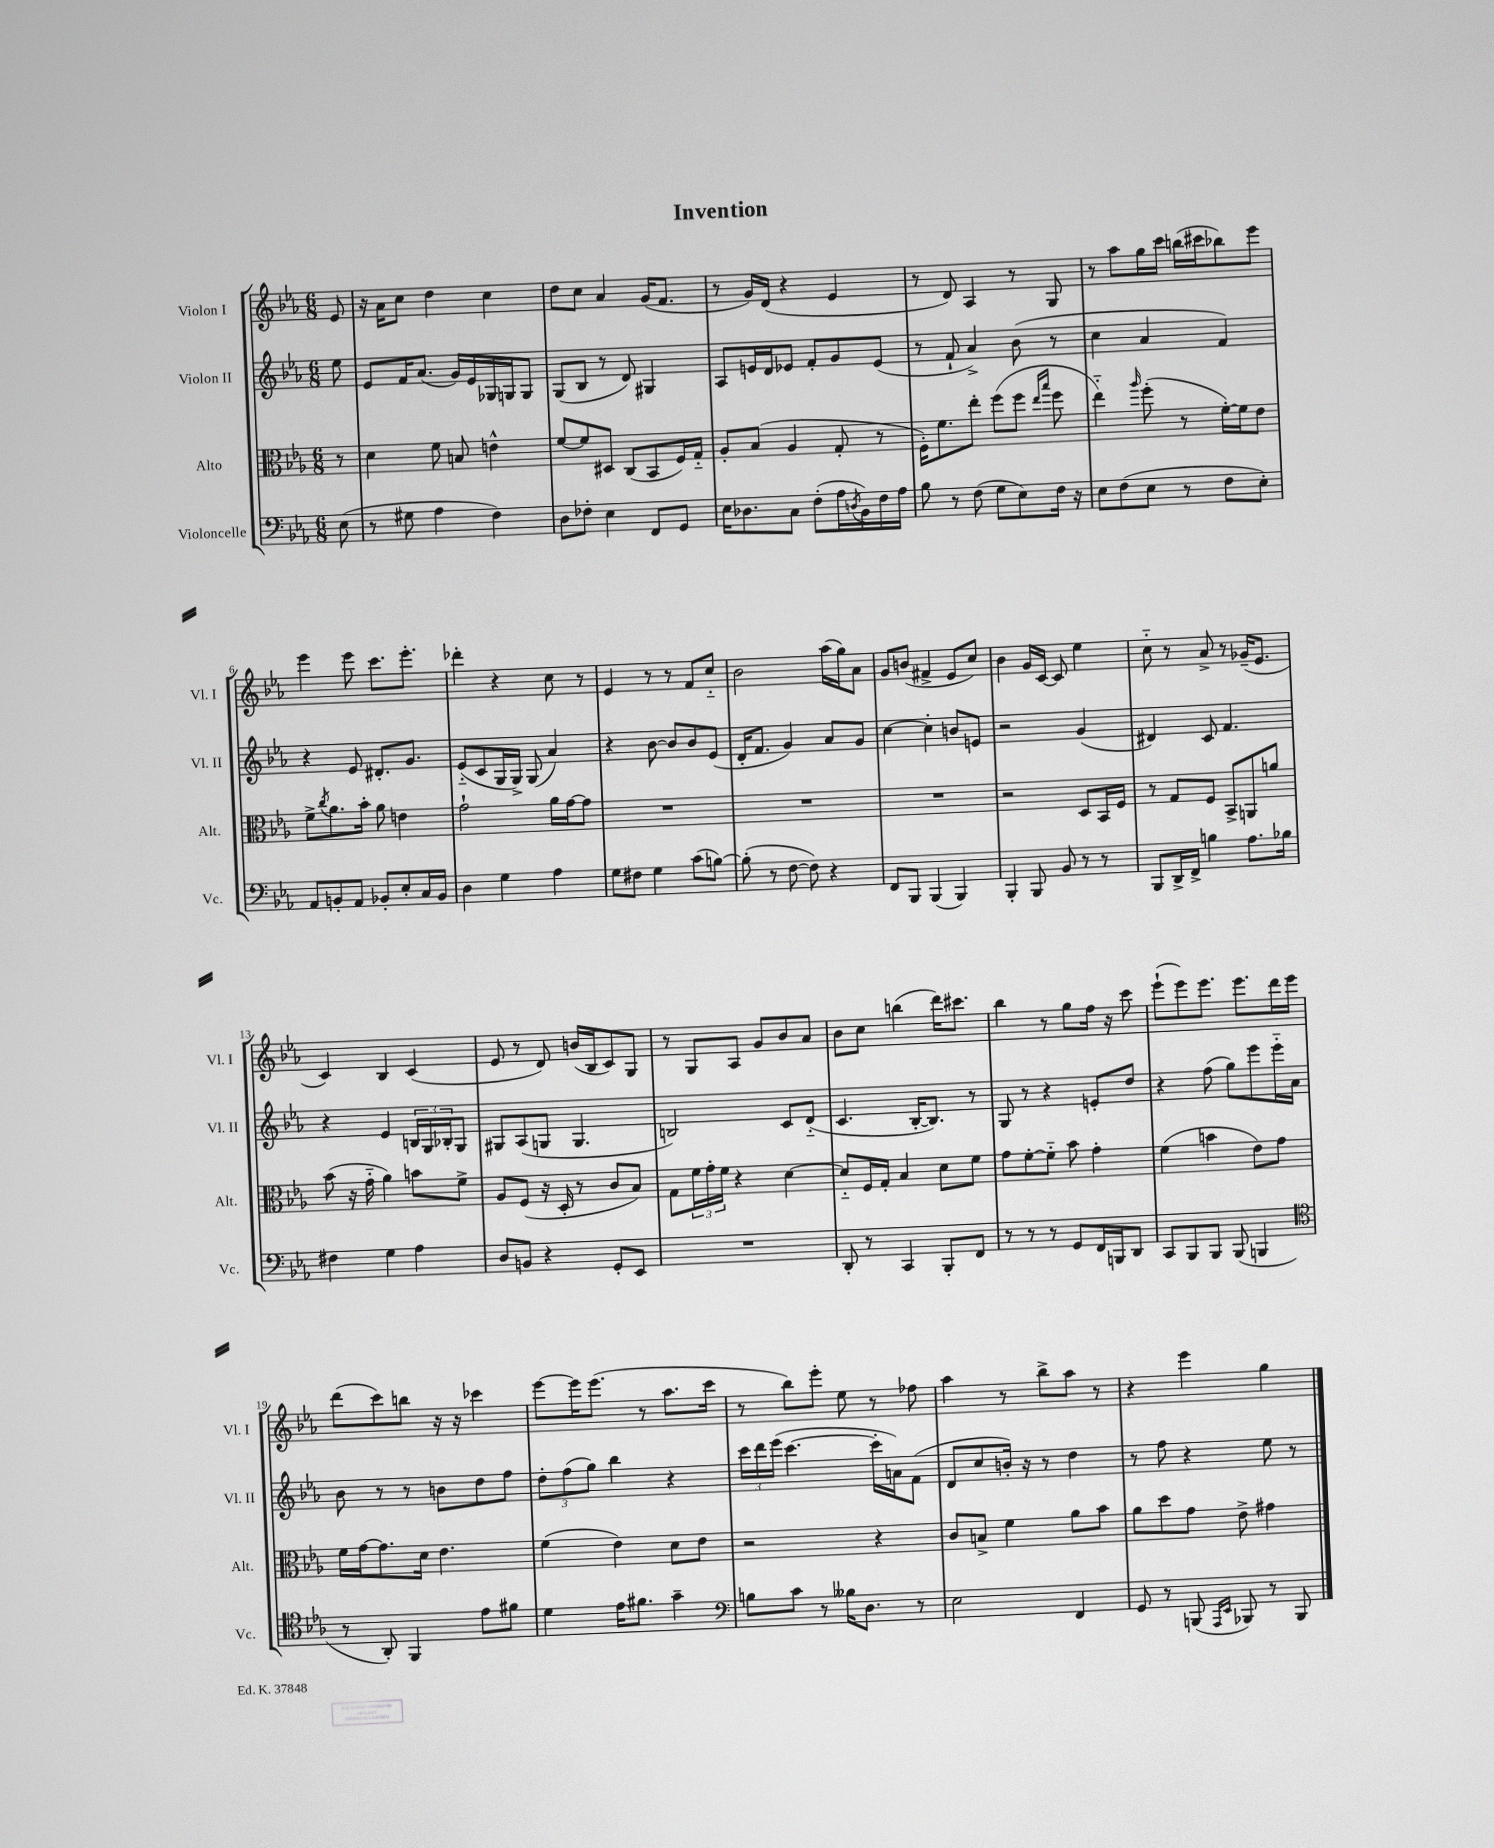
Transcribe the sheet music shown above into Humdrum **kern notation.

**kern	**kern	**kern	**kern
*staff4	*staff3	*staff2	*staff1
*clefF4	*clefC3	*clefG2	*clefG2
*k[b-e-a-]	*k[b-e-a-]	*k[b-e-a-]	*k[b-e-a-]
*M6/8	*M6/8	*M6/8	*M6/8
(8E-\	8r	8ee-\	8e-/
=	=	=	=
8r	4d\	8e-/L	16r
.	.	.	16a-\LK
8G#\	.	16f/K	8cc\J
.	.	(8.a-/J	.
4A-\	8f\	.	4dd\
.	8B/	16g/LL)	.
.	.	16e-/	.
4F\)	4e^^\	16G-/	4cc\
.	.	16G/J	.
.	.	8G/J	.
=	=	=	=
8D\L	[8f/L	(8G/L	8dd\L
8F-'\J	8f/]	8B-/J	8cc\J
4E-\	8D#/J	8r	4a-/
.	(8C/L	8d/)	.
8FF/L	8BB-/	4G#/	(16g/LK
.	.	.	8.f/J
8GG/J	16F/L)	.	.
.	16G'~/JJ	.	.
=	=	=	=
16E-\LK	8A-'/L	8A-/L	8r
8.D-\	.	.	.
.	(8B-/J	16e/L	16g/LL)
.	.	16d/J	(16d/JJ
8C\J	4A-/	8e-/J	4r
(8F'\L	.	8f'/L	.
16A-\L	8G'/	8g/	4e-/
8qD/	.	.	.
16BB-\)	.	.	.
16F\	8r	(8e-/J	.
16A-\JJ	.	.	.
=	=	=	=
8B-\	16F'\LK)	8r	8r
.	8.f\	.	.
8r	.	8f`/	8d/)
(8F\	8ee-'\J	4a-^/)	4A-/
8G\L	(8ff\L	.	.
8E-\)	8ff\J	(8b-\	8r
.	16qqee-/LL	.	.
.	16qqbb-/JJ	.	.
16F\Jk	8ff\	8r	8G/
16r	.	.	.
=	=	=	=
8E-\L	4ee-'~\)	4cc\	8r
(8F\	.	.	8aa-\L
.	16qqaa-/	.	.
8E-\J	(8ff'\	4a-/	16gg\L
.	.	.	16ccc\JJ
8r	8r	.	(16bb\LL
.	.	.	16ccc#\J
8F\L	[16f'\LL)	4f/)	8bb-\)
.	16f\]J	.	.
8E-'\J)	8e-\J	.	8eee-\J
=	=	=	=
8AA-/L	8f^\L	4r	4eee-\
.	8qcc/	.	.
8BB'/	8.a-\	.	.
8AA-/J	.	8e-/	8eee-\
.	16b-'\Jk	.	.
8BB-'/L	8a-\	8.d#'/L	8.ccc\L
8E-'/	4e\	.	.
.	.	8.g/J	8.eee-'\J
16C/L	.	.	.
16BB-/JJ	.	.	.
=	=	=	=
4D\	2g`\	(8e-'~/L	4ddd-'\
.	.	8c/	.
4G\	.	16G/L	4r
.	.	16G^/JJ)	.
.	.	(8G/	.
4A-\	16a-\LL	4a-/)	8cc\
.	[16g\J	.	.
.	8g\]J	.	8r
=	=	=	=
8G\L	2.r	4r	4e-/
8F#\J	.	.	.
4G\	.	[8b-\	8r
.	.	8b-/]L	8r
(8c\L	.	8b-/	8f/L
[8B\J)	.	(8e-/J	8cc'~/J
=	=	=	=
(8B'\]	2.r	16d'/LK	2b-\
.	.	8.f/J	.
8r	.	.	.
[8F\	.	4g/)	.
8F\])	.	.	.
4r	.	8a-/L	(16aa-\LL
.	.	.	16gg\J)
.	.	8g/J	8a-\J
=	=	=	=
8FF/L	2.r	[4cc\	8g/L
8BBB-/J	.	.	(8b/J
(4BBB-/	.	4cc'\]	4f#^/
4BBB-/)	.	8b/L	8e-/L
.	.	8e/J	8cc/J)
=	=	=	=
4BBB-'/	2r	2r	4b-\
8BBB-/	.	.	16g/LL
.	.	.	[16c/JJ
8BB-/	.	.	8c/]
8r	8D/L	(4g/	4ee-\
8r	16BB-/L	.	.
.	16F/JJ	.	.
=	=	=	=
8BBB-/L	8r	4d#/)	8cc'~\
16DD^/L	8G/L	.	8r
16FF^/JJ	.	.	.
4B\	8F/J	8c/	8a-^/
.	8BB-^/L	4.f/	8r
8.A-\L	8AA/	.	(16g-~/LK
.	.	.	8.e-/J
.	8a/J	.	.
16B-\Jk	.	.	.
=	=	=	=
4F#\	(8b-\	4r	4c/)
.	16r	.	.
.	16g'~\	.	.
4G\	4a-\)	4e-/	4B-/
4A-\	8b\L	24B/LL	(4c/
.	.	24G/	.
.	.	24B-'/J	.
.	8f^\J	8G/J	.
=	=	=	=
8D/L	8A-/L	8G#/L	8e-/
8BB/J	(8F/J	(8A-/	8r
4r	16r	8G/J	8d/)
.	16D'/	.	.
.	8r	4.G/	(16b/LL
.	.	.	16B-/J
8GG'/L	8c/L	.	8c/)
8EE-/J	8B-/J)	.	8G/J
=	=	=	=
2.r	8G\L	2B/)	8r
.	24f\L	.	8G/L
.	24g'\	.	.
.	24f\JJ	.	.
.	4r	.	8A-/J
.	.	.	8g/L
.	[4d\	8c/L	8b-/
.	.	(8d'~/J	8a-/J
=	=	=	=
8DD'/	8d'~/]L	4.c/	8b-\L
8r	16F/L	.	8cc\J
.	16G'/JJ	.	.
4CC/	4B-/	.	(4bb\
.	.	[16B-'/LK	.
.	.	8.B-/]J)	.
8BBB-'/L	8d\L	.	16ddd\LK)
.	.	.	8.ccc#\J
8FF/J	8f\J	8r	.
=	=	=	=
8r	8g\L	8G/	4bb-\
8r	[8f'\	8r	.
8r	8f'~\]J	4r	8r
8GG/L	8b-\	.	8gg\L
16FF/L	4g'\	8e'/L	16ff\Jk
16BBB/J	.	.	16r
8DD/J	.	8dd/J	8ccc\
=	=	=	=
8CC/L	(4f\	4r	(8eee-`\L
8BBB-/	.	.	8eee-\)
8BBB-/J	4b\	(8ff\	8.eee-\J
(8BBB-/	.	8gg\L)	.
.	.	.	8.eee-\L
4BBB/	8e-\L)	8eee-\	.
.	8g\J	16eee-'~\L	16ddd\L
.	.	16a-\JJ	16eee-\JJ
=	=	=	=
*clefC4	*	*	*
8r	16f\LL	8b-\	(8ddd\L
.	[16g\J	.	.
8AA-'/)	8.g\]	8r	8ccc\)
4FF/	.	8r	8bb\J
.	16d\Jk	.	.
.	4.e-\	8b\L	16r
.	.	.	16r
8e-\L	.	8dd\	4ccc-\
8f#\J	.	8ff\J	.
=	=	=	=
4d\	(4f\	12dd'\L	[8eee-\L
.	.	(12ff\	.
.	.	.	16eee-\]K
.	.	12gg\J)	.
.	.	.	(8.eee-\J
16e-\LK	4e-\)	4bb-\	.
8.f#\J	.	.	.
.	.	.	8r
4g~\	8d\L	4r	8.aa-\L
.	8e-\J	.	.
.	.	.	16ccc\Jk
=	=	=	=
*clefF4	*	*	*
8B\L	2r	24ccc\LL	8r
.	.	24ddd\	.
.	.	(24eee-\JJ	.
8c\J	.	[4.ccc\	8bb-\L)
8r	.	.	8eee-'\J
16B--\LK	.	.	8ee-\
8.D\J	.	.	.
.	4r	16ccc'\]LL	8r
.	.	16a\J)	.
8r	.	(8f\J	8ff-\
=	=	=	=
2E-\	8c/L	8d/L	4aa-\
.	8B^/J	8cc/	.
.	4f\	16b'/Jk)	8r
.	.	16r	.
.	.	8r	8bb-^\L
4FF/	8a-\L	4dd\	8aa-\J
.	8b-\J	.	8r
=	=	=	=
8GG/	8a-\L	8r	4r
8r	8dd\	8ff\	.
(8BBB/	8g\J	4r	4eee-\
16qqAAA-/LL	.	.	.
16qqEE-/JJ	.	.	.
8BBB-/)	8e-^\	.	.
8r	4g#\	8ee-\	4gg\
8BBB-/	.	8r	.
==	==	==	==
*-	*-	*-	*-
